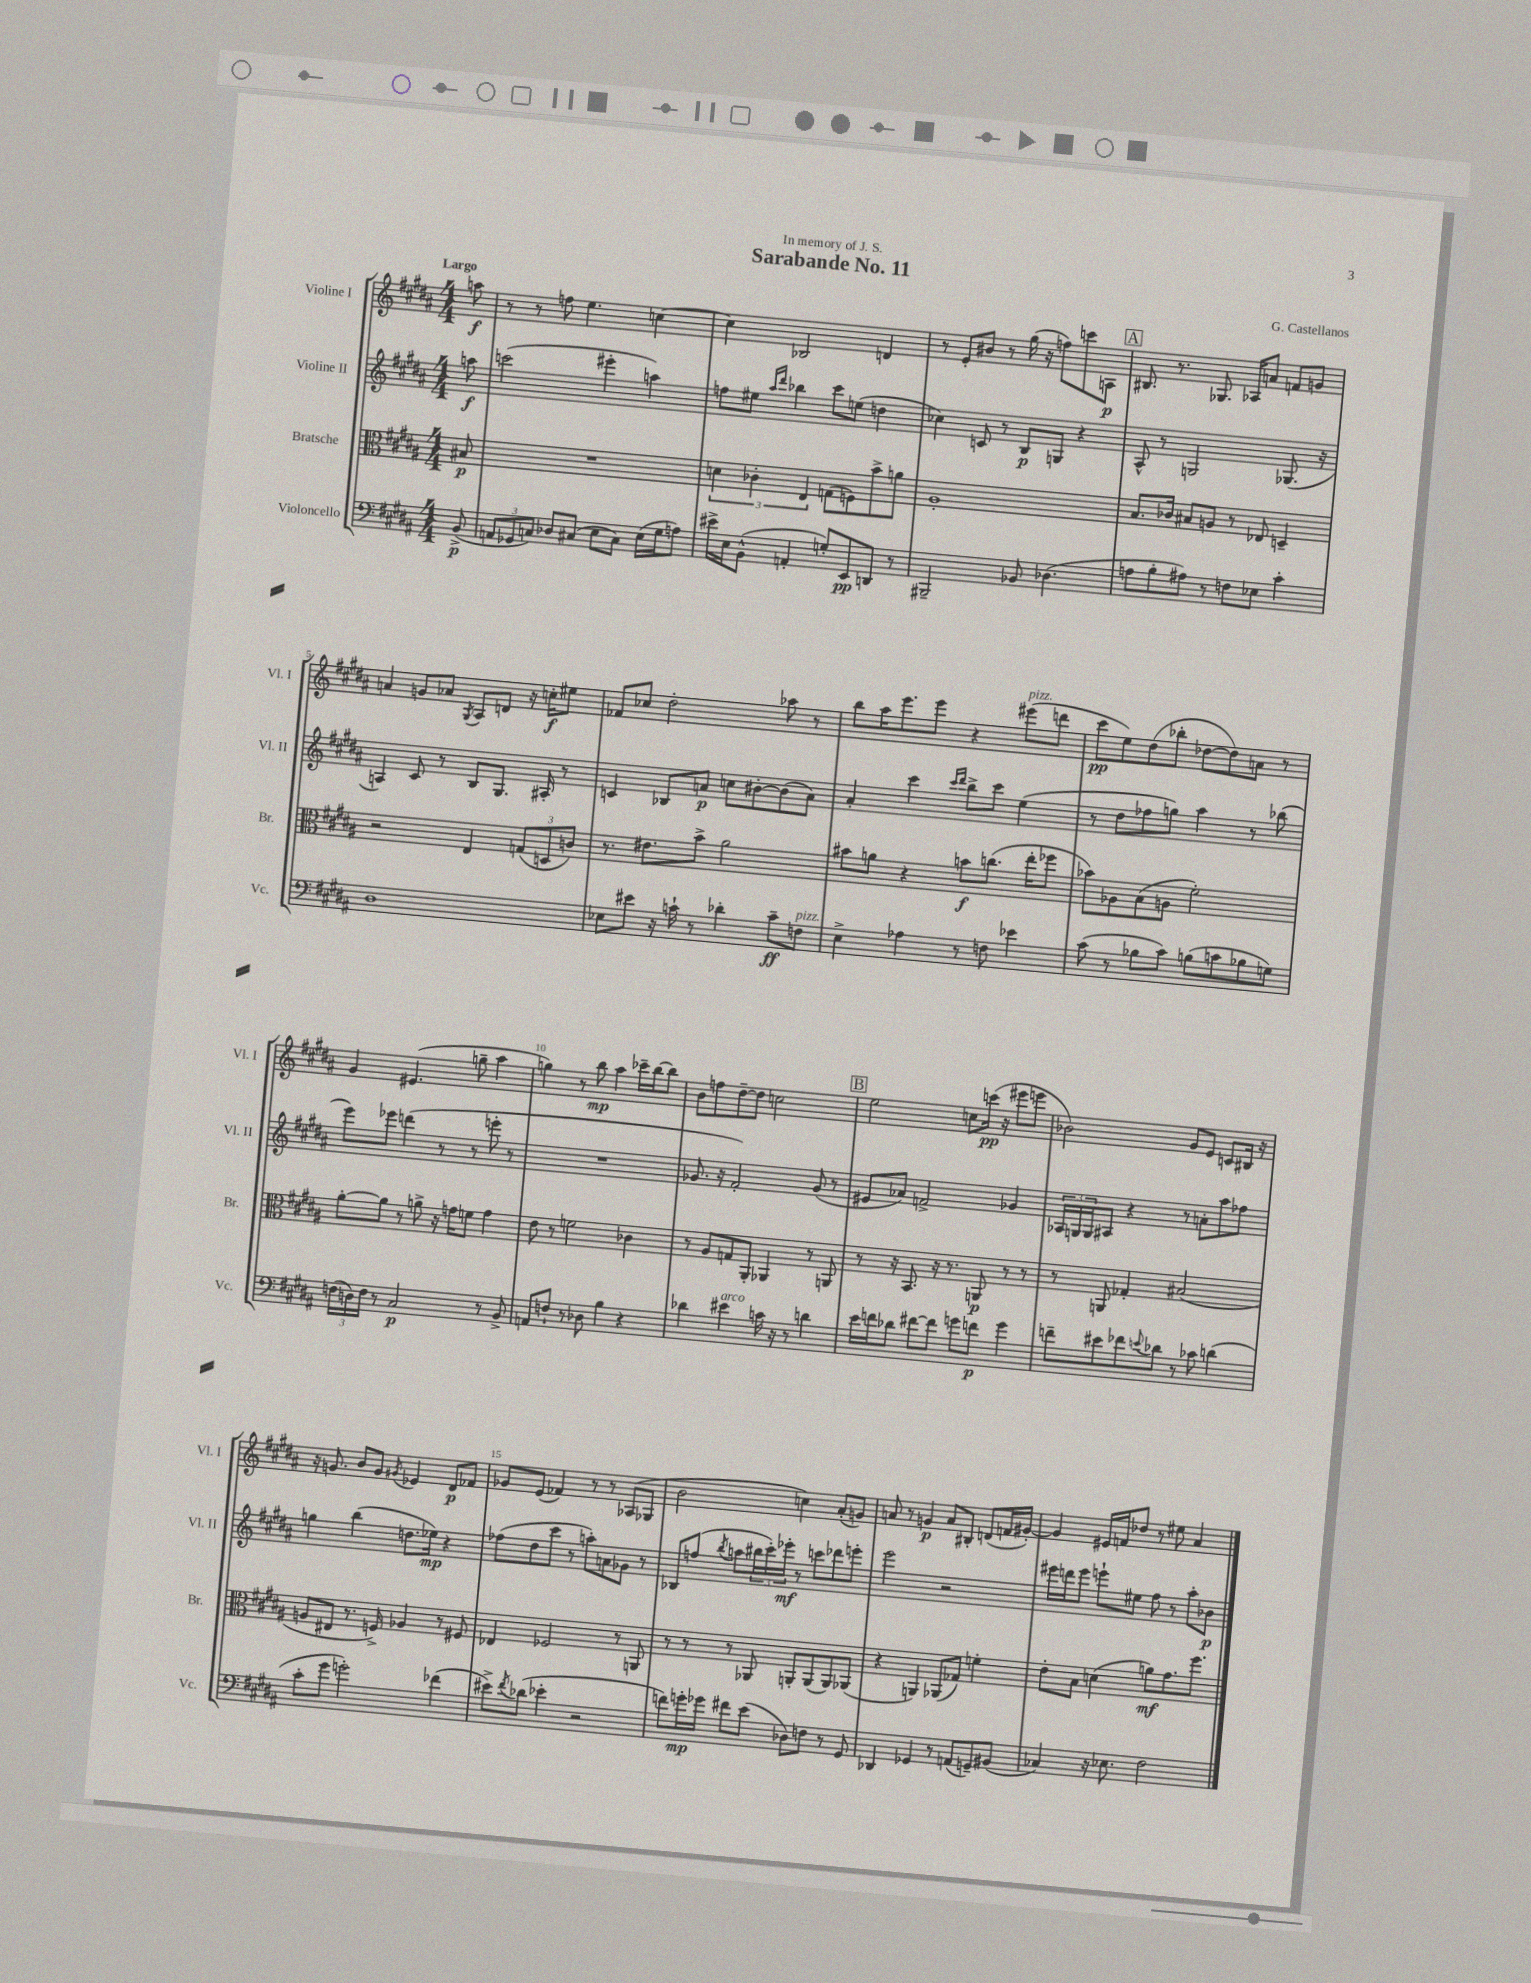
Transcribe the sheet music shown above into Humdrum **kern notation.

**kern	**kern	**kern	**kern
*staff4	*staff3	*staff2	*staff1
*clefF4	*clefC3	*clefG2	*clefG2
*k[f#c#g#d#a#]	*k[f#c#g#d#a#]	*k[f#c#g#d#a#]	*k[f#c#g#d#a#]
*M4/4	*M4/4	*M4/4	*M4/4
(8BB^/	8B#/	8aa\	8aa\
=	=	=	=
12AA/L	1r	(2ccc\	8r
12GG-/	.	.	.
.	.	.	8r
12C/J)	.	.	.
8D-/L	.	.	8ff\
(8C#/J	.	.	4.ee\
8E\L	.	4eee#'\	.
8C#\J)	.	.	.
(16E\LL	.	4aa\)	[4cc\
16G#\J	.	.	.
8A\J)	.	.	.
=	=	=	=
16e#^\LL	6d\	8ff\L	4cc\]
16E\J	.	.	.
(8BB^^\J	.	8ee#\J	.
.	6c-'\	.	.
.	.	16qqaa#/LL	.
.	.	16qqddd#/JJ	.
4AA'/	.	4bb-\	2B-/
.	6E/	.	.
8G'/L)	(8G\L	8ccc#\L	.
8EE/	8F\)	(8ee\J	.
8DD/J	8b^\	4dd\	4d/
8r	8a\J	.	.
=	=	=	=
2BBB#~/	1A#'	4cc-\)	8r
.	.	.	8e'/L
.	.	8c/	8b#/J
.	.	8r	8r
8BB-/	.	8B/L	(16gg#\
.	.	.	16r
(4.D-\	.	8G/J	8ff\L)
.	.	4r	8ccc\
.	.	.	8A\J
=	=	=	=
8A\L	8.B/L	8A#^^/	8.B#/
8B'\	.	8r	.
.	16c-/Jk	.	8.r
8A#\J)	8B#/L	2G/	.
8r	8A/J	.	8.G-/
8F\L	8r	.	.
.	.	.	16A-/LK
8E-\J	8E-/	.	8a/J
4c#'\	4D~/	(8.G-/	8f/L
.	.	.	8g/J
.	.	16r	.
=	=	=	=
1D#	2r	4A/)	4a/
.	.	8c#/	8g/L
.	.	8r	8a-/J
.	.	.	8qG#/
.	4E/	8B/L	8A#/L
.	.	8.G#/J	8d/J
.	(12G/L	.	16r
.	.	16A#'/	16cc'\LK
.	12D/	.	.
.	.	8r	8ee#\J
.	12c/J)	.	.
=	=	=	=
8E-\L	8.r	4c/	8f-/L
8e#\J	.	.	8cc-/J
.	8.e#\L	.	.
16r	.	8B-/L	2dd#'\
16c`\	.	.	.
8r	8b^\J	8a/J	.
4d-'\	2a#\	8cc\L	.
.	.	[8b#'\	.
8c~\L	.	(8b#\]	8aa-\
8F\J	.	8a\J)	8r
=	=	=	=
4E^\	8b#\L	4a#'/	8bb\L
.	8a\J	.	16aa#\K
.	.	.	8.eee\
4A-\	4r	4ccc#\	.
.	.	.	8eee\J
.	.	16qqccc#/LL	.
.	.	16qqddd#/JJ	.
8r	8b\L	8bb^\L	4r
8F\	(8.cc\J	8ccc#\J	.
4e-\	.	(4ee\	(8eee#\L
.	16ee'\LK	.	.
.	8ff-\J	.	8ddd\J
=	=	=	=
(8c#\	8b-\L)	8r	8ccc#\L
8r	8A-\	8dd#\L	8ee\)
8B-\L	(8B\	8ff-\	(8dd#\
8c#\J)	8A\J	8gg\J)	8bb-'\J
(8B\L	2f#'\)	4aa#\	[8dd-\L
8c\	.	.	8dd-\])
8B-\	.	8r	8a\J
8G\J)	.	(8bb-\	8r
=	=	=	=
(24F\LL	[8a#'\L	8eee\L)	4g#/
24D\)	.	.	.
24F\JJ	.	.	.
8r	8a#\]J	8eee-\J	.
2C#/	8r	(4ddd\	(4.e#/
.	8a^\	.	.
.	16r	8r	.
.	16g\LK	.	.
.	8f\J	8r	8gg~\
8r	4g\	8eee'\	4aa#\
8BB^/	.	8r	.
=	=	=	=
8AA/L	8e\	1r	4gg\)
8F`/J	8r	.	.
8r	2f\	.	8r
8D-\	.	.	8bb\
4B\	.	.	4aa#\
4r	4c-\	.	16ccc-~\LL
.	.	.	[16bb\J
.	.	.	8bb\]J
=	=	=	=
4d-\	8r	8.g-/	8b\L
.	8A#/L	.	8ff\
.	.	16r	.
4e#\	8G/	2f#'/)	[8dd#~\
.	8AA#'/J	.	8dd#\]J
16c\	4AA-/	.	2cc\
16r	.	.	.
8r	.	.	.
4d\	8r	(8g-/	.
.	8AA/	8r	.
=	=	=	=
16e\LL	8r	8e#/L	2ee\
16f\J	.	.	.
8d-\J	16r	8a-/J)	.
.	8.BB/	.	.
[8f#\L	.	2f^/	.
8f#\]J	16r	.	.
.	8.r	.	.
8g\L	.	.	8cc\L
8f\J	8AA/	.	(16ccc\Jk
.	.	.	16r
4g\	8r	4g-/	8eee#\L
.	8r	.	8eee\J
=	=	=	=
8f~\L	8r	24A-/LL	2b-\)
.	.	24G/	.
.	.	24G/J	.
8e#\	8AA/	8A#/J	.
8f-\	4G-'/	4r	.
8qqe/	.	.	.
8d-\J	.	.	.
8r	(2B#/	8r	8g#/L
8c-\	.	8a'\L	8e/J
(4d\	.	8aa#\	8c/L
.	.	8ff-\J	16B#/Jk
.	.	.	16r
=	=	=	=
8c#'\L	8A/L	4gg\	16r
.	.	.	8.g/
8g#\J	8E#/J	.	.
2g'\)	8.r	(4bb\	8b/L
.	.	.	8g/J
.	16F^/)	.	.
.	.	.	8qg#/
.	4A-/	8.dd\L	4e-/
.	.	16ee-\Jk)	.
(4f-\	8r	4r	8d#/L
.	8F#/	.	8f-/J
=	=	=	=
8e#^\L)	4E-/	(8ff-\L	8g-/L
8qf#/	.	.	.
(8d-\J	.	8dd#\	(8e/J
4e-'\	2F-/	8ccc#\J	4f-/)
.	.	8r	.
2r	.	8aa'\L)	8r
.	.	8a\	8r
.	8r	8g-\J	(8A-/L
.	8AA/	8r	8G-/J
=	=	=	=
8f\L)	8r	8B-/L	2b\
16g'\L	8r	(8ff/J	.
16g-\JJ	.	.	.
.	.	8qbb/	.
8f#\L	8r	8aa\L	.
(8e\J	8AA-/	24bb#\L	.
.	.	24ccc#'\)	.
.	.	24eee-'\JJ	.
8D-\L)	8AA'/L	8r	4cc\)
8F\J	(8AA/	8ccc\L	.
8r	8AA/)	8ddd-\	(8a#'/L
8GG#/	(8AA-/J	8eee'\J	8g/J)
=	=	=	=
4DD-/	4r	2eee\	8a/
.	.	.	8r
4GG-/	4AA/)	.	4g/
8r	(8AA-/L	2r	8a/L
(8AA/L	8G-/J)	.	8B#'/J
8GG~/)	4f'\	.	(8d/L
(8BB#/J	.	.	16f/L
.	.	.	[16g#'/JJ)
=	=	=	=
4C-/)	8e'\L	16eee#\LL	4g#/]
.	.	16ddd\J	.
.	8B\J	8eee#\J	.
16r	(4d\	8eee`\L	16e#/LL
8.E-\	.	.	16f/J
.	.	8ee#\J	8dd-/J
2F#\	8a\L)	8ff#\	8r
.	8.g#\	8r	8ee#\
.	.	8aa#'\L	4a#/
.	8.ff#\J	.	.
.	.	8b-\J	.
==	==	==	==
*-	*-	*-	*-
